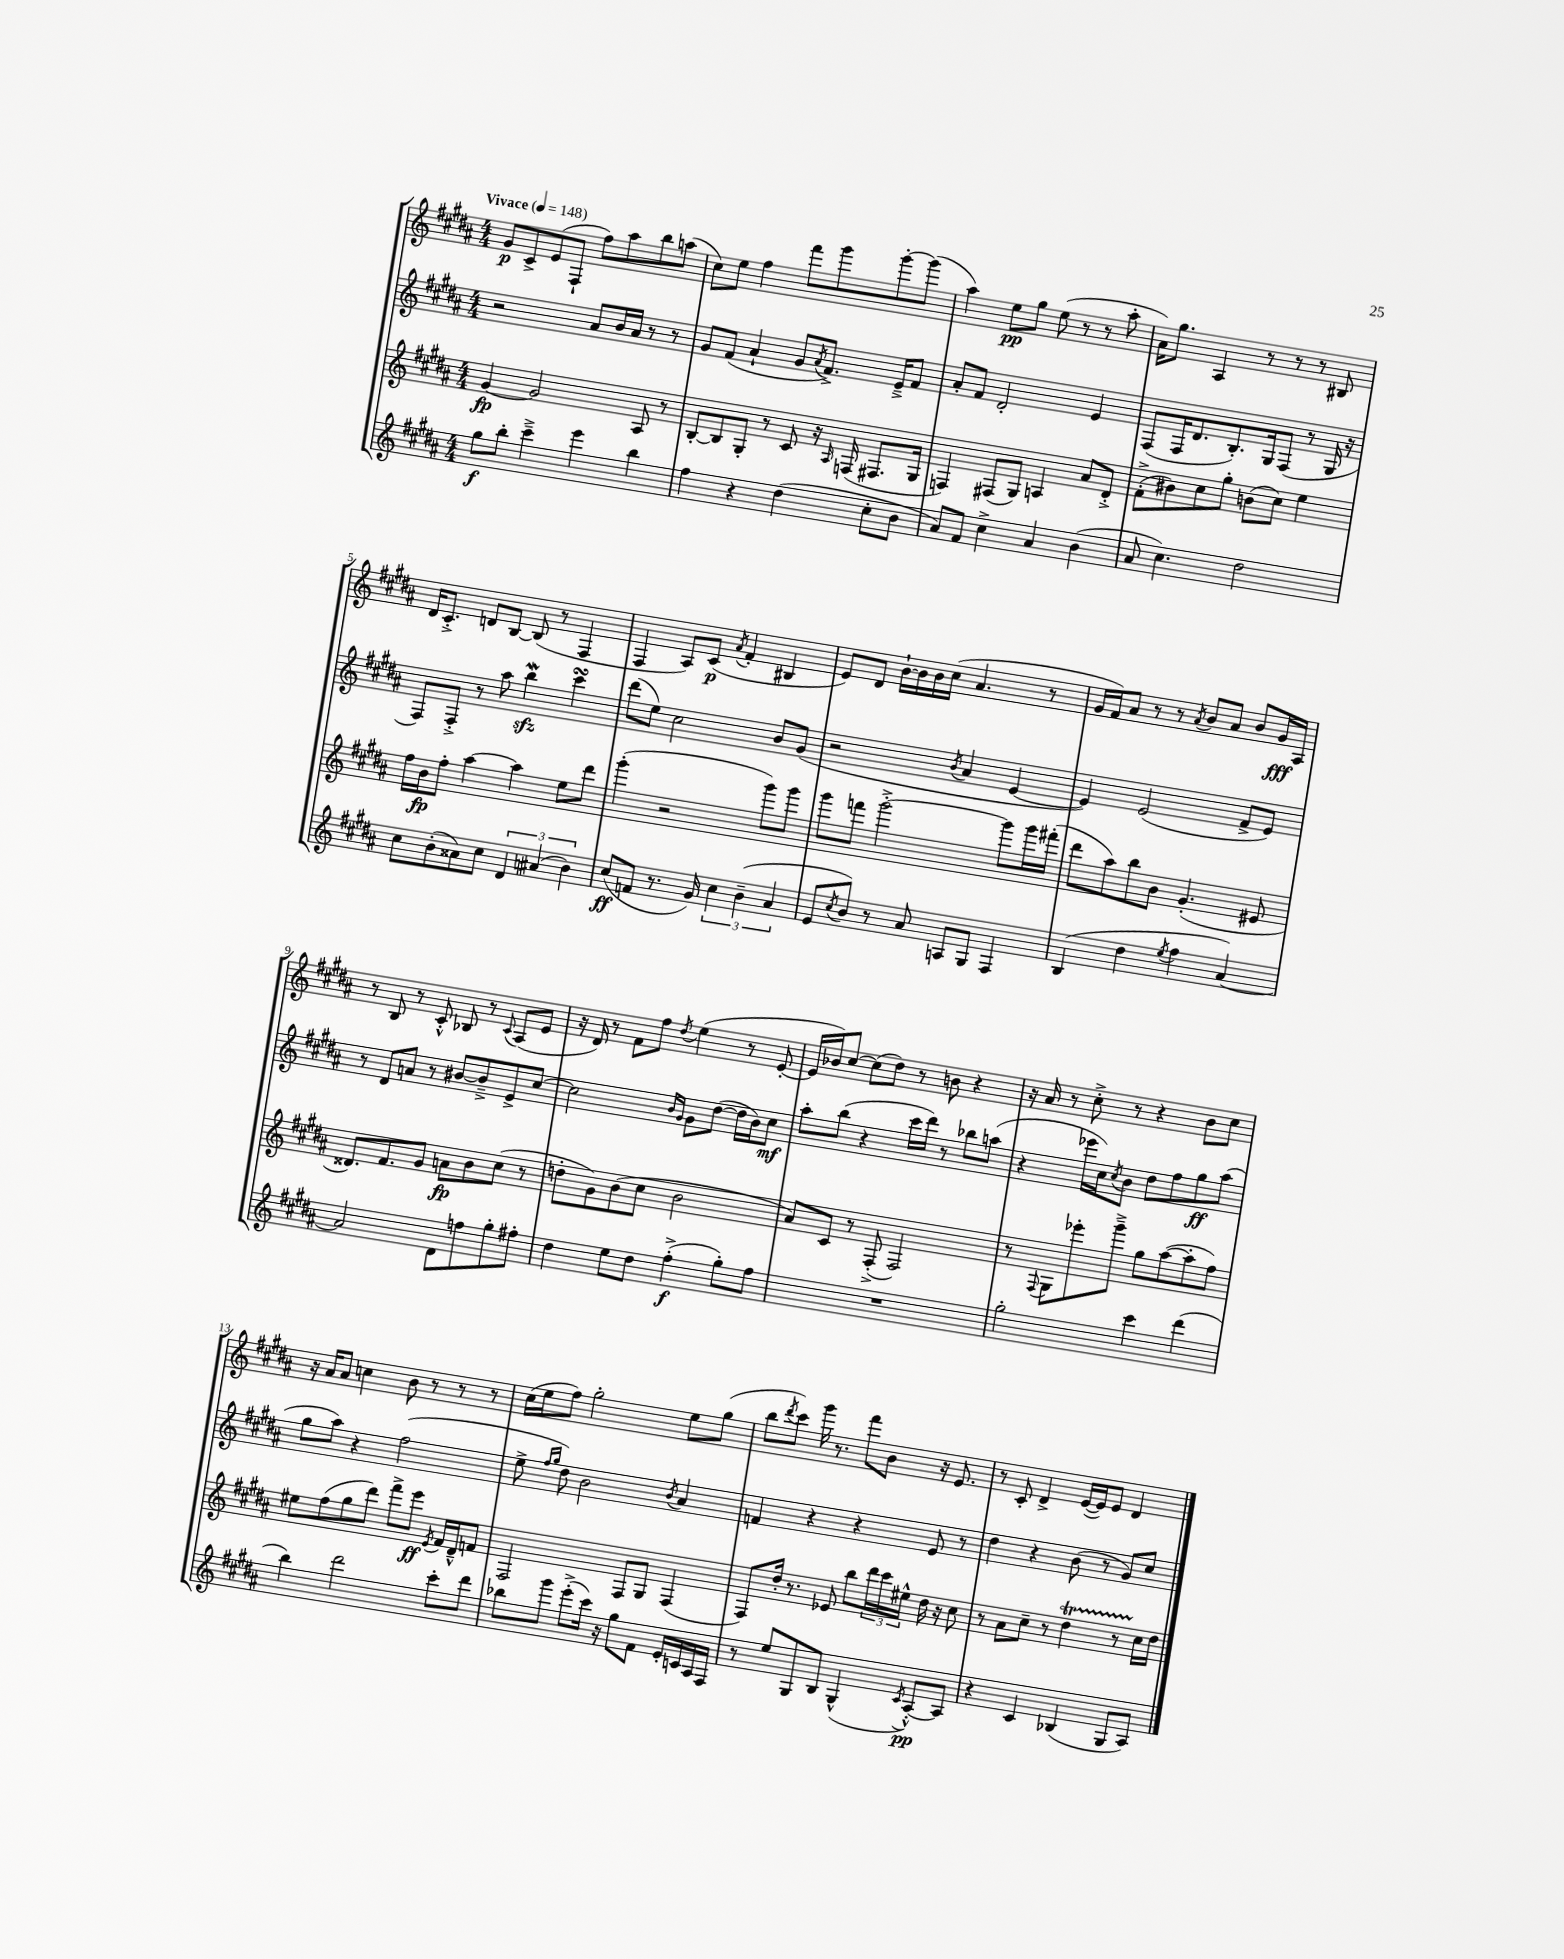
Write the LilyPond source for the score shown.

<<
\new StaffGroup <<
\new Staff = "s0" {
    \clef treble \key b \major \numericTimeSignature \time 4/4 \tempo "Vivace" 4 = 148
    gis'8\p cis'8-> e'8( fis8-! fis''8) ais''8 b''8 a''8( |
    cis''8) e''8 fis''4 fis'''8 gis'''8 gis'''8~-. gis'''8( |
    ais''4) e''8\pp gis''8 e''8( r8 r8 ais''8-. |
    ais'16) gis''8. ais4 r8 r8 r8 bis8 |
    dis'16 cis'8.-.-> d'8 b8~ b8( r8 fis4 |
    fis4 ais8) cis'8\p( \acciaccatura { ais'8 } fis'4-. bis4 |
    e'8) dis'8 b'16~-! b'16 b'16 cis''16( ais'4. r8 |
    gis'16 fis'16) ais'8 r8 r8 \acciaccatura { ais'8 } b'8 ais'8 b'8 gis'16\fff ais16 |
    r8 b8 r8 cis'8-.-^ bes8 r8 \appoggiatura { cis'8 } ais8( e'8 |
    r16 dis'16) r8 fis'8 fis''8 \acciaccatura { dis''8 } e''4( r8 e'8~-. |
    e'16 bes'16) cis''8~ cis''8( dis''8) r8 b'8 r4 |
    r16 ais'16 r8 cis''8-.-> r8 r4 b'8 cis''8 |
    r16 ais'16 ais'8 c''4 b'8 r8 r8 r8 |
    cis''16( e''16 fis''8) gis''2-. e''8 gis''8( |
    b''8 \acciaccatura { dis'''8 } cis'''8) gis'''16 r8. fis'''8 b'8 r16 e'8. |
    r8 cis'8-. dis'4-> e'16~( e'16) e'8 dis'4 \bar "|." |
}
\new Staff = "s1" {
    \clef treble \key b \major \numericTimeSignature \time 4/4
    r2 ais'8 b'16 ais'16 r8 r8 |
    gis'8 fis'8( ais'4-! gis'8 \acciaccatura { ais'8 } fis'8.->) e'16---> fis'8 |
    ais'8-. fis'8 dis'2-. e'4 |
    fis8( fis16 dis'8. b8.-.) gis16 fis8( r8 gis16 r16 |
    fis8) fis8-.-> r8 ais''8 b''4\mordent\sfz cis'''4\turn |
    dis'''8( e''8) cis''2 b'8 gis'8( |
    r2 \acciaccatura { b'8 } ais'4 e'4~ |
    e'4) e'2( fis'8-> e'8) |
    r8 dis'8 a'8 r8 bis'8~ bis'8---> e'8-> cis''8~ |
    cis''2 \grace { b'16 gis'16 } gis'8 dis''8~( dis''16 b'16) cis''8\mf |
    ais''8-. b''8( r4 cis'''16 dis'''16) r8 bes''8 a''8( |
    r4 ees'''16 cis''16) \acciaccatura { cis''8 } b'8 dis''8 fis''8 gis''8\ff ais''8( |
    gis''8 ais''8) r4 fis''2( |
    e''8-> \grace { fis''16 gis''16 } dis''8) b'2 \acciaccatura { b'8 } ais'4 |
    f'4 r4 r4 e'8 r8 |
    dis''4 r4 b'8( r8 gis'8) cis''8 \bar "|." |
}
\new Staff = "s2" {
    \clef treble \key b \major \numericTimeSignature \time 4/4
    gis'4~\fp gis'2 ais8 r8 |
    b8~-. b8 gis8-. r8 cis'8 r16 \grace { ais16 } f16( fis8. gis16 |
    f4) fis8( gis8) a4 ais'8 dis'8-.-> |
    fis'8-.->( bis'8) cis''8 gis''8-. b'8( cis''8) e''4 |
    fis''16 b'16\fp fis''8-. ais''4~ ais''4 e''8 dis'''8 |
    gis'''4-.( r2 gis'''8) gis'''8 |
    gis'''8 f'''8 gis'''2~-.-> gis'''8 gis'''16 fis'''16-.( |
    dis'''8 ais''8) b''8 b'8 gis'4.-.( eis'8 |
    disis'8.) fis'8. gis'8 a'8\fp b'8 cis''8( r8 |
    d''8-. gis'8) b'8( cis''8 b'2 |
    ais'8) cis'8 r8 fis8-.->( fis2) |
    r8 \appoggiatura { fis8 } gis8 ees'''8-. gis'''8---> gis''8 ais''8~( ais''8-. fis''8) |
    eis''8 fis''8( gis''8 dis'''8) fis'''8-> e'''8\ff \acciaccatura { e'8 } fis'16 dis'16---^ f'8 |
    fis2 fis8 gis8 fis4( |
    fis8) dis''16-. r8. ees'8 b''8 \tuplet 3/2 { dis'''16 cis'''16 eis''16-^ } dis''16 r16 cis''8 |
    r8 ais'8 cis''8-- r8 dis''4\startTrillSpan r8 cis''16\stopTrillSpan dis''16 \bar "|." |
}
\new Staff = "s3" {
    \clef treble \key b \major \numericTimeSignature \time 4/4
    gis''8\f b''8-. cis'''4---> e'''4 b''4 |
    fis''4 r4 dis''4( cis''8-. b'8 |
    ais'8) fis'8 cis''4-> ais'4 b'4( |
    ais'8 cis''4.) dis''2 |
    cis''8 b'8-.( aisis'8) cis''8 \tuplet 3/2 { dis'4 ais'4( b'4) } |
    cis''8\ff( f'8 r8. gis'16) \tuplet 3/2 { cis''4 b'4--( ais'4 } |
    e'8 \acciaccatura { cis''8 } b'8) r8 ais'8 a8 gis8 fis4 |
    b4( dis''4 \acciaccatura { e''8 } fis''4 ais'4~) |
    ais'2 dis'8 f''8 gis''8-. fis''8-. |
    dis''4 e''8 dis''8 fis''4-.->\f( gis''8-.) fis''8 |
    R1 |
    gis''2-. cis'''4 dis'''4( |
    b''4) dis'''2 cis'''8-. dis'''8 |
    bes''8 gis'''8 e'''8-.->( cis'''16) r16 gis''8 fis'8 e'16-. c'16 ais16 fis16 |
    r8 e''8 gis8 b8 gis4-^( \acciaccatura { cis'8 } ais8~-.-^\pp) ais8 |
    r4 cis'4 bes4( gis8 ais8) \bar "|." |
}
>>
>>
